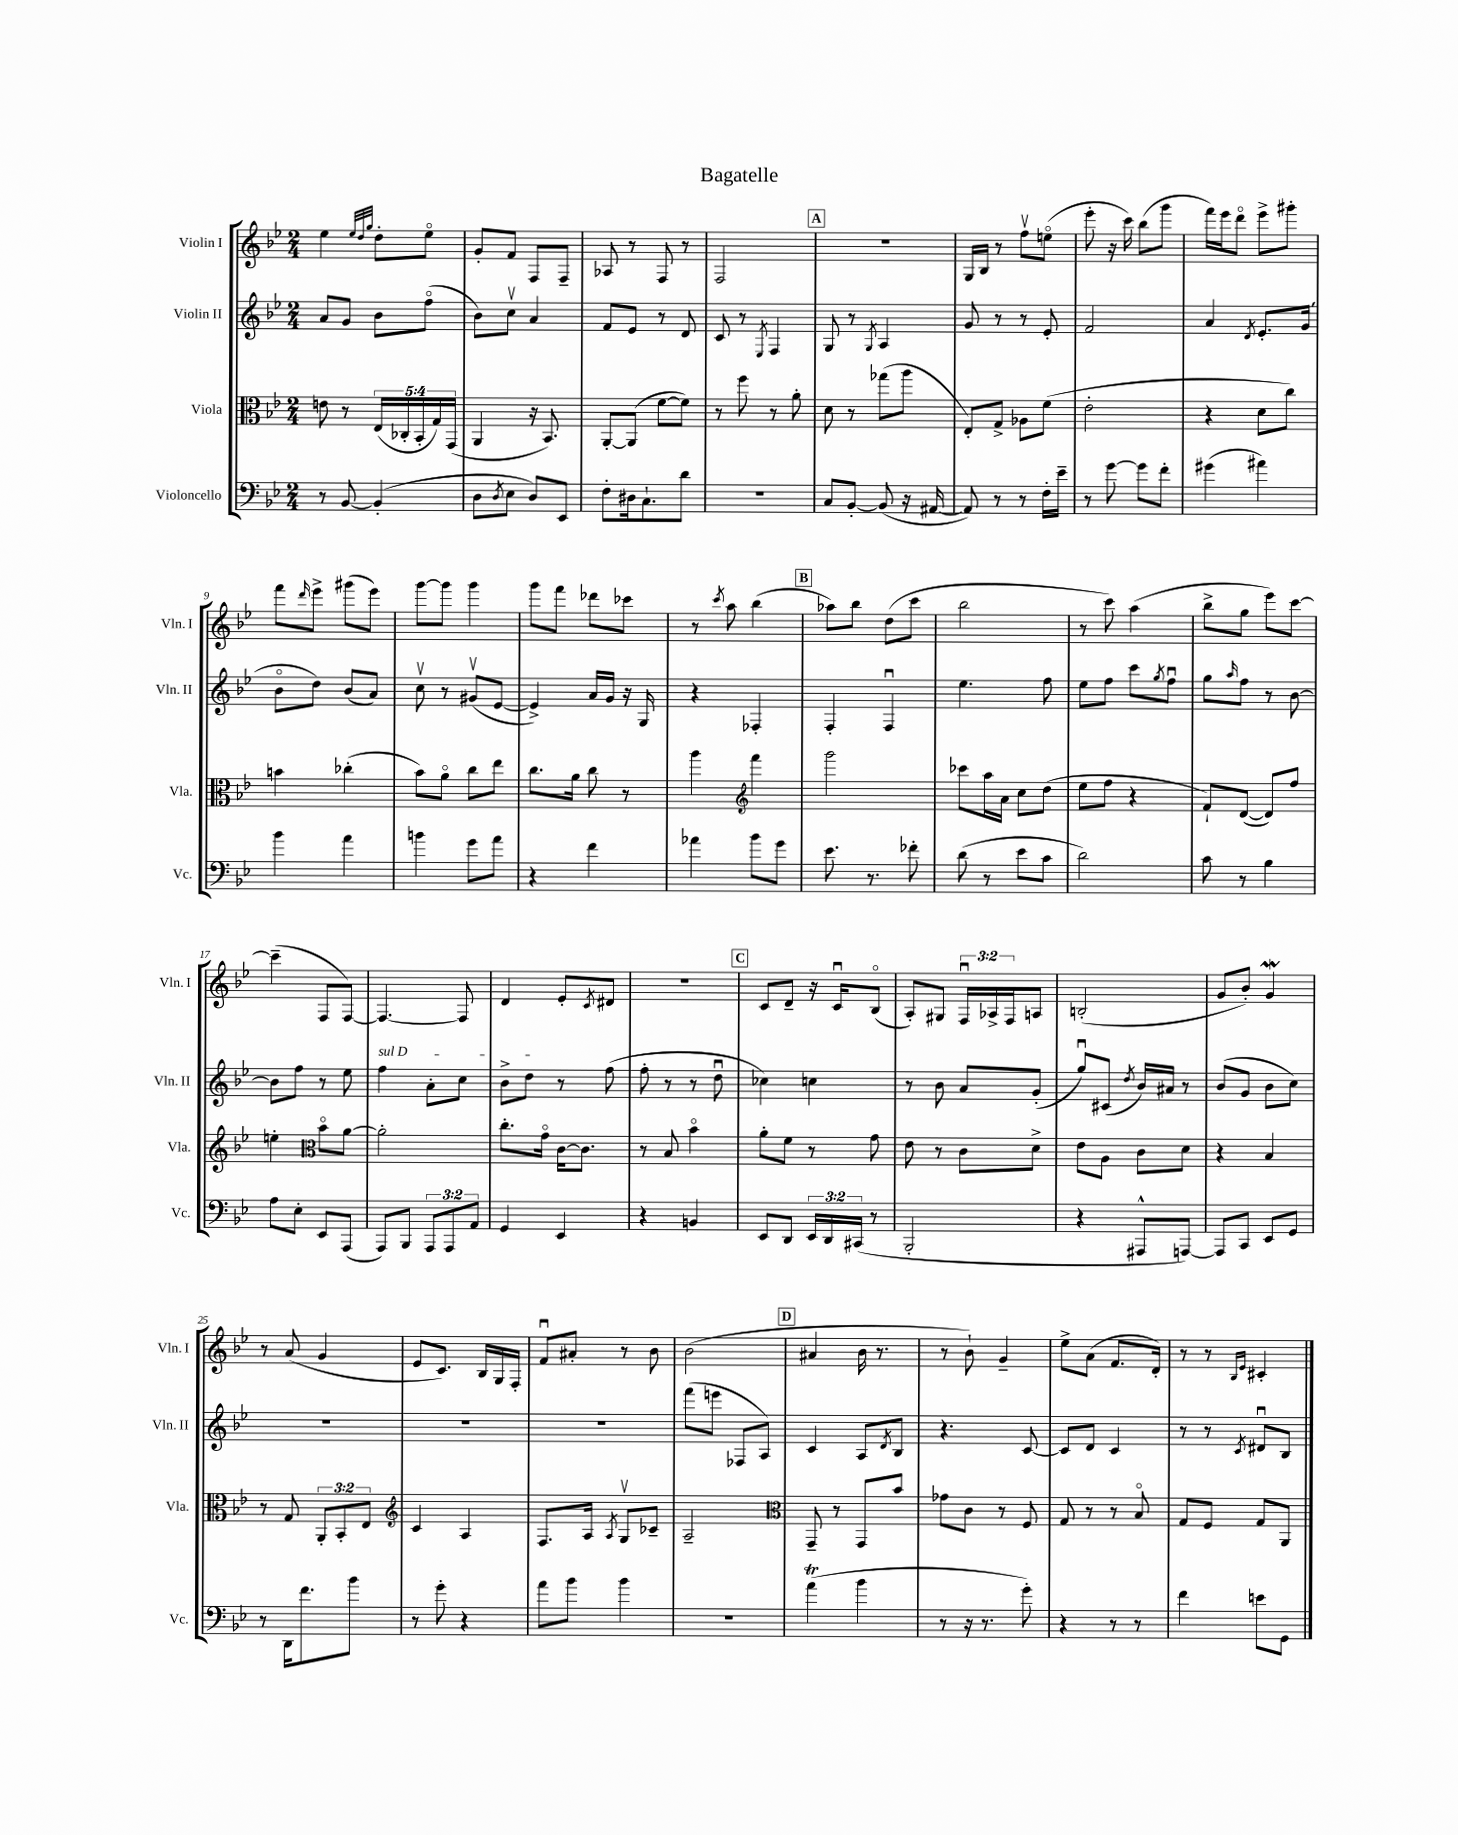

**kern	**kern	**kern	**kern
*part4	*part3	*part2	*part1
*staff4	*staff3	*staff2	*staff1
*I"Violoncello	*I"Viola	*I"Violin II	*I"Violin I
*I'Vc.	*I'Vla.	*I'Vln. II	*I'Vln. I
*clefF4	*clefC3	*clefG2	*clefG2
*k[b-e-]	*k[b-e-]	*k[b-e-]	*k[b-e-]
*M2/4	*M2/4	*M2/4	*M2/4
=1	=1	=1	=1
8r	8en\	8a/L	4ee-\
[8BB-/	8r	8g/J	.
.	.	.	32qqee-/LLL
.	.	.	32qqdd/
.	.	.	32qqgg/JJJ
(4BB-'/]	(20E-/LL	8b-\L	8dd'\L
.	20C-X'/	.	.
.	20BB-'/	.	.
.	.	(8ff\J	8ee-\J
.	20G/)	.	.
.	(20GG/JJ	.	.
=2	=2	=2	=2
8D\L	4AA/	8b-\L)	8g'/L
8qD/	.	.	.
8E-\J	.	8ccv\J	8f/J
8D/L)	16r	4a/	8F/L
.	8.BB-/)	.	.
8EE-/J	.	.	8F~/J
=3	=3	=3	=3
8F'\L	[8AA'/L	8f/L	8A-X/
16D#X\k	(8AA/J]	8e-/J	8r
8.C`\	.	.	.
.	[8f\L	8r	8F/
8d\J	8f\J])	8d/	8r
=4	=4	=4	=4
2r	8r	8c/	2F/
.	8ff\	8r	.
.	.	8qE-/	.
.	8r	4F/	.
.	8a'\	.	.
!!LO:REH:place=s1:t=A
=5	=5	=5	=5
8C/L	8d\	8G/	2r
[8BB-'/J	8r	8r	.
.	.	8qG/	.
(8BB-/]	(8gg-X\L	4A/	.
16r	8aa\J	.	.
[16AA#X/	.	.	.
=6	=6	=6	=6
8AA#/])	8E-'/L)	8g/	16G/LL
.	.	.	16B-/JJ
8r	8G^/J	8r	8r
8r	8A-X\L	8r	8ffv\L
16F'\LL	(8f\J	8e-'/	(8een\J
16e-~\JJ	.	.	.
=7	=7	=7	=7
8r	2e-'\	2f/	8eee-'\
[8g\	.	.	16r
.	.	.	16ccc\)
8g\L]	.	.	(8bb-\L
8f'\J	.	.	8ggg\J
=8	=8	=8	=8
(4g#X\	4r	4a/	16fff\LL)
.	.	.	16eee-\J
.	.	.	8ddd\J
.	.	8qd/	.
4a#X\)	8d\L	8.e-'/L	8eee-^\L
.	8cc\J)	.	8ggg#X'\J
.	.	(16g/Jk	.
!!LO:LB:g=z
=9	=9	=9	=9
4b-\	4bn\	8b-\L	8fff\L
.	.	.	16qqddd/
.	.	8dd\J)	8eee-^\J
4a\	(4cc-X'\	(8b-/L	(8ggg#X\L
.	.	8a/J)	8eee-\J)
=10	=10	=10	=10
4bn\	8b-\L)	8ccv\	[8ggg\L
.	8a\J	8r	8ggg\J]
8g\L	8cc\L	(8g#Xv/L	4ggg\
8a\J	8ee-\J	[8e-/J	.
=11	=11	=11	=11
4r	8.cc\L	4e-^/])	8ggg\L
.	.	.	8fff\J
.	16a\Jk	.	.
4f\	8cc\	16a/LL	8ddd-X\L
.	.	16g/JJ	.
.	8r	16r	8ccc-X\J
.	.	16G/	.
=12	=12	=12	=12
4a-X\	4aa\	4r	8r
.	.	.	8qccc/
.	.	.	8aa\
*	*clefG2	*	*
8b-\L	4fff\	4F-X'/	(4bb-\
8g\J	.	.	.
!!LO:REH:place=s1:t=B
=13	=13	=13	=13
8.e-\	2ggg\	4F'/	8aa-X\L)
.	.	.	8bb-\J
8.r	.	.	.
.	.	4Fu/	(8dd\L
8f-X'\	.	.	8ccc\J
=14	=14	=14	=14
(8d\	8ccc-X\L	4.ee-\	2bb-\
8r	16aa\L	.	.
.	16a\JJ	.	.
8e-\L	8cc\L	.	.
8c\J	(8dd\J	8ff\	.
=15	=15	=15	=15
2d\)	8ee-\L	8ee-\L	8r
.	8ff\J	8ff\J	8ccc\)
.	4r	8ccc\L	(4aa\
.	.	8qgg/	.
.	.	8ffu\J	.
=16	=16	=16	=16
8c\	8f`/L)	8gg\L	8bb-^\L
.	.	16qqaa/	.
8r	([8d/J	8ff\J	8gg\J
4B-\	8d/L])	8r	8eee-\L)
.	8ff/J	[8b-\	[8ccc\J
!!LO:LB:g=z
=17	=17	=17	=17
8A\L	4een'\	8b-\L]	(4ccc~\]
8E-'\J	.	8ff\J	.
*	*clefC3	*	*
8EE-/L	8b-\L	8r	8F/L
(8AAA/J	[8a\J	8ee-\	[8F/J)
=18	=18	=18	=18
!	!	!LO:TX:a:i:t=sul D	!
8AAA/L)	2a'\]	4ff\	4.F/_
8BBB-/J	.	.	.
12AAA/L	.	8a'\L	.
12AAA/	.	.	.
.	.	8cc\J	8F/]
12AA/J	.	.	.
=19	=19	=19	=19
4GG/	8.cc'\L	8b-^\L	4d/
.	.	8dd\J	.
.	16g\Jk	.	.
4EE-/	[16c\KL	8r	8e-'/L
.	8.c\J]	.	.
.	.	.	8qc/
.	.	(8ff\	8d#X/J
=20	=20	=20	=20
4r	8r	8ff'\	2r
.	8B-/	8r	.
4BBn/	4b-\	8r	.
.	.	8ddu\	.
!!LO:REH:place=s1:t=C
=21	=21	=21	=21
8EE-/L	8a'\L	4cc-X\)	8c/L
8DD/J	8f\J	.	8d~/J
24EE-/LL	8r	4ccn\	16r
24DD/	.	.	.
.	.	.	16cu/KL
(24CC#X/JJ	.	.	.
8r	8g\	.	(8B-/J
=22	=22	=22	=22
2BBB-'/	8e-\	8r	8A'/L)
.	8r	8b-\	8G#X/J
.	8c\L	8a/L	24Fu/LL
.	.	.	24A-X^/
.	.	.	24F/J
.	8d^\J	(8g'/J	8An/J
=23	=23	=23	=23
4r	8e-\L	8ggu/L)	(2Bn'/
.	8A\J	(8c#X/J	.
.	.	8qdd/	.
8AAA#X^^/L	8c\L	16b-/LL)	.
.	.	16a#X/JJ	.
[8AAAn/J)	8d\J	8r	.
=24	=24	=24	=24
8AAA/L]	4r	(8b-/L	8g/L
8CC/J	.	8g/J	8b-'/J)
8EE-/L	4B-/	8b-\L	4gW/
8GG/J	.	8cc\J)	.
!!LO:LB:g=z
=25	=25	=25	=25
8r	8r	2r	8r
16DD\KL	8G/	.	(8a/
8.f\	.	.	.
.	12AA'/L	.	4g/
.	12BB-'/	.	.
8b-\J	.	.	.
.	12E-/J	.	.
=26	=26	=26	=26
*	*clefG2	*	*
8r	4c/	2r	8e-/L
8g'\	.	.	8.c/J)
4r	4A/	.	.
.	.	.	16B-/LL
.	.	.	16G/
.	.	.	16F'/JJ
=27	=27	=27	=27
8a\L	8.F/L	2r	8fu/L
8b-\J	.	.	8a#X'/J
.	16A/Jk	.	.
.	8qA/	.	.
4b-\	8Gv/L	.	8r
.	8c-X~/J	.	8b-\
=28	=28	=28	=28
2r	2A~/	(8fff\L	(2b-\
.	.	8eeen\J	.
.	.	8F-X/L	.
.	.	8A/J)	.
!!LO:REH:place=s1:t=D
=29	=29	=29	=29
*	*clefC3	*	*
(4at\	8GG~/	4c/	4a#X/
.	8r	.	.
4b-\	8GG/L	8A/L	16b-\
.	.	.	8.r
.	.	8qd/	.
.	8b-/J	8B-/J	.
=30	=30	=30	=30
8r	8g-X\L	4.r	8r
16r	8c\J	.	8b-`\)
8.r	.	.	.
.	8r	.	4g~/
8g'\)	8F/	[8c/	.
=31	=31	=31	=31
4r	8G/	8c/L]	8ee-^\L
.	8r	8d/J	(8a\J
8r	8r	4c/	8.f/L
8r	8B-/	.	.
.	.	.	16d'/Jk)
=32	=32	=32	=32
4f\	8G/L	8r	8r
.	8F/J	8r	8r
.	.	.	16qqB-/LL
.	.	8qc/	16qqe-/JJ
8en\L	8G/L	8d#Xu/L	4c#X'/
8GG\J	8AA/J	8B-/J	.
==	==	==	==
*-	*-	*-	*-
